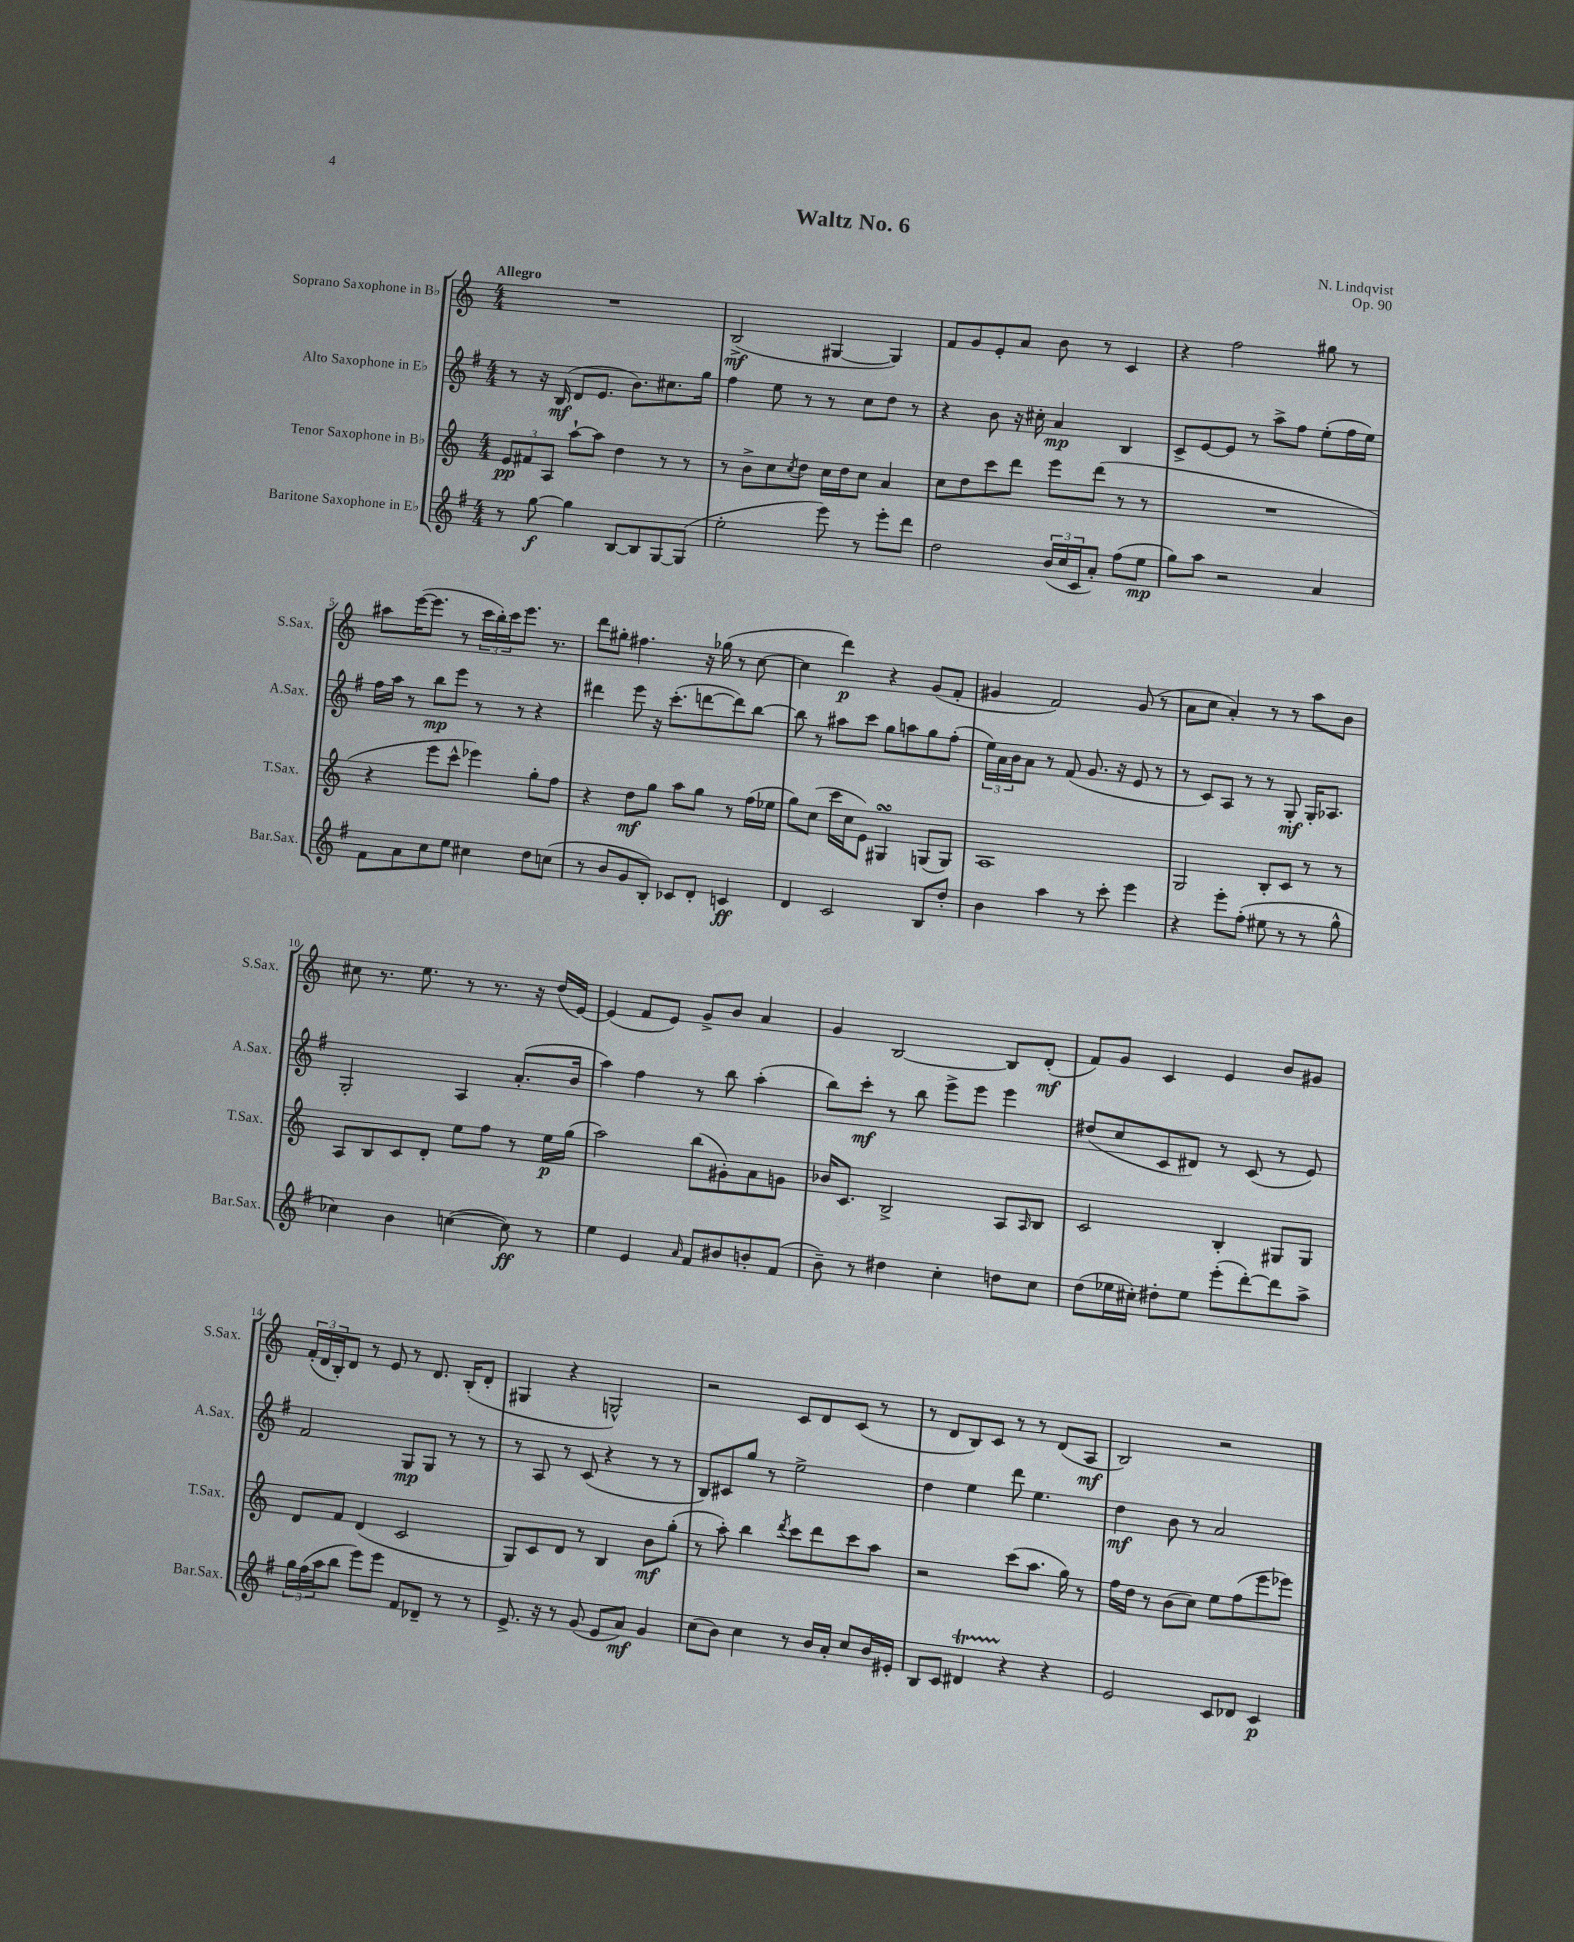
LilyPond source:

\header { title = "Waltz No. 6" composer = "N. Lindqvist" opus = "Op. 90" }
<<
\new StaffGroup <<
\new Staff = "s0" \with { instrumentName = "Soprano Saxophone in Bb" shortInstrumentName = "S.Sax." } {
    \clef treble \key c \major \numericTimeSignature \time 4/4 \tempo "Allegro"
    R1 |
    b2->\mf( gis4~ gis4) |
    f'8 g'8 e'8-. a'8 b'8 r8 c'4 |
    r4 f''2 gis''8 r8 |
    ais''8 e'''16~( e'''8. r8 \tuplet 3/2 { c'''16 b''16-.) c'''16 } e'''8. r8. |
    d'''8 gis''8-. fis''4. r16 ges''16( r8 c''8~ |
    c''4 d'''4\p) r4 g'8( f'8-. |
    gis'4 f'2) gis'8( r8 |
    a'8 c''8 a'4-.) r8 r8 a''8 b'8 |
    cis''8 r8. e''8. r8 r8. r16 d''16( e'16~) |
    e'4( f'8 e'8) g'8-> b'8 a'4 |
    g'4 b2~ b8 d'8-.\mf( |
    f'8) g'8 c'4 e'4 b'8 gis'8 |
    \tuplet 3/2 { f'16-.( d'16 b16-.) } d'8 r8 e'8 r8 d'8. b16-.( d'8-. |
    gis4 r4 g2-^) |
    r2 c'8 d'8 c'8( r8 |
    r8 d'8 b8) c'8 r8 r8 d'8( a8\mf |
    b2) r2 \bar "|." |
}
\new Staff = "s1" \with { instrumentName = "Alto Saxophone in Eb" shortInstrumentName = "A.Sax." } {
    \clef treble \key g \major \numericTimeSignature \time 4/4
    r8 r16 b16\mf( d'8 e'8. b'8.) cis''8. g''16 |
    fis''4 e''8 r8 r8 c''8 d''8 r8 |
    r4 b'8 r16 cis''16-. a'4\mp b4 |
    c'8-> e'8~ e'8 r8 a''8-> fis''8 e''8-.( fis''16 e''16) |
    fis''16 a''16 r8 b''8\mp e'''8 r8 r8 r4 |
    dis'''4 e'''8 r16 c'''8.-.( d'''8~ d'''8) b''8~ |
    b''8 r8 ais''8 c'''8 g''8 a''8 g''8 fis''8-.( |
    \tuplet 3/2 { e''16) a'16 b'16 } a'8 r8 fis'8( g'8. r16 e'8 r8 |
    r8 c'8) a8 r8 r8 g8-.\mf g16-. aes8. |
    g2-. a4 a'8.-.( b'16 |
    a''4) fis''4 r8 b''8 a''4-.( |
    b''8) c'''8-.\mf r8 b''8 e'''8-> e'''8 e'''4 |
    dis''8( c''8 c'8 dis'8) r8 c'8( r8 e'8) |
    fis'2 g8\mp g8 r8 r8 |
    r8 a8 r8 c'8( r4 r8 r8 |
    b8) cis'8 g''8 r8 e''2-> |
    d''4 e''4 d'''8 e''4. |
    d''4\mf b'8 r8 a'2 \bar "|." |
}
\new Staff = "s2" \with { instrumentName = "Tenor Saxophone in Bb" shortInstrumentName = "T.Sax." } {
    \clef treble \key c \major \numericTimeSignature \time 4/4
    \tuplet 3/2 { e'8\pp fis'8 a8 } a''8~-! a''8 d''4 r8 r8 |
    r8 b'8-> c''8 \acciaccatura { c''8 } d''8 c''16 d''16 c''8 a'4 |
    c''8 d''8 c'''8 d'''8 e'''8 d'''8( r8 r8 |
    R1 |
    r4 e'''8 c'''8-^ ees'''4) g''8-. f''8 |
    r4 d''8\mf g''8 a''8 g''8 r8 f''16( ees''16 |
    g''8) c''8( c'''16 c''16 e'8) gis4\turn g8( g8) |
    a1 |
    g2 b8-. c'8 r8 r8 |
    a8 b8 c'8 d'8-. e''8 f''8 r8 e''16\p g''16( |
    a''2) b''8( gis'8-.) a'8 g'8 |
    bes'16 c'8. b2-> a8 \grace { a16 } b8 |
    c'2 b4-. gis8 gis8 |
    d'8 f'8 d'4( c'2 |
    g8) c'8 d'8 r8 b4 b'8\mf g''8-.( |
    r8 a''8-.) b''4 \acciaccatura { d'''8 } c'''8 d'''8 c'''8 a''8 |
    r2 c'''8( a''8. g''16) r8 |
    f''16 d''16 r8 b'8( c''8) e''8 f''8( e'''8 ees'''8) \bar "|." |
}
\new Staff = "s3" \with { instrumentName = "Baritone Saxophone in Eb" shortInstrumentName = "Bar.Sax." } {
    \clef treble \key g \major \numericTimeSignature \time 4/4
    r8 g''8~\f g''4 b8~ b8 g8~ g8( |
    e''2-. e'''8) r8 e'''8-. d'''8 |
    d''2 \tuplet 3/2 { b'16( c''16 c'16 } a'8-.) fis''8( e''8\mp |
    g''8) a''8 r2 a'4 |
    fis'8 a'8 c''8 e''8 cis''4 d''8 c''8( |
    r8 b'8 g'8 b8-.) ces'8 d'8-. c'4\ff |
    d'4 c'2 b8 d''8-. |
    b'4 a''4 r8 c'''8-. e'''4 |
    r4 e'''8-. fis''8-.( eis''8 r8 r8 g''8-^ |
    ces''4) b'4 c''4~( c''8\ff) r8 |
    e''4 e'4 \grace { a'16 } fis'8 bis'8 b'8-. fis'8( |
    b'8--) r8 dis''4 c''4-. d''8 c''8 |
    d''8( ees''16 cis''16-.) dis''8-. ees''8 e'''8-.( d'''8~-.) d'''8 a''8-> |
    \tuplet 3/2 { g''16 fis''16( a''16 } b''8 e'''8) e'''8 fis'8 des'8-- r8 r8 |
    e'8.-> r16 r8 g'8( e'8 a'8\mf) g'4 |
    c''8( b'8) c''4 r8 b'16 a'16-. c''8 b'16 eis'16-. |
    b8 c'8 dis'4\startTrillSpan r4\stopTrillSpan r4 |
    e'2 c'8 des'8 c'4\p \bar "|." |
}
>>
>>
